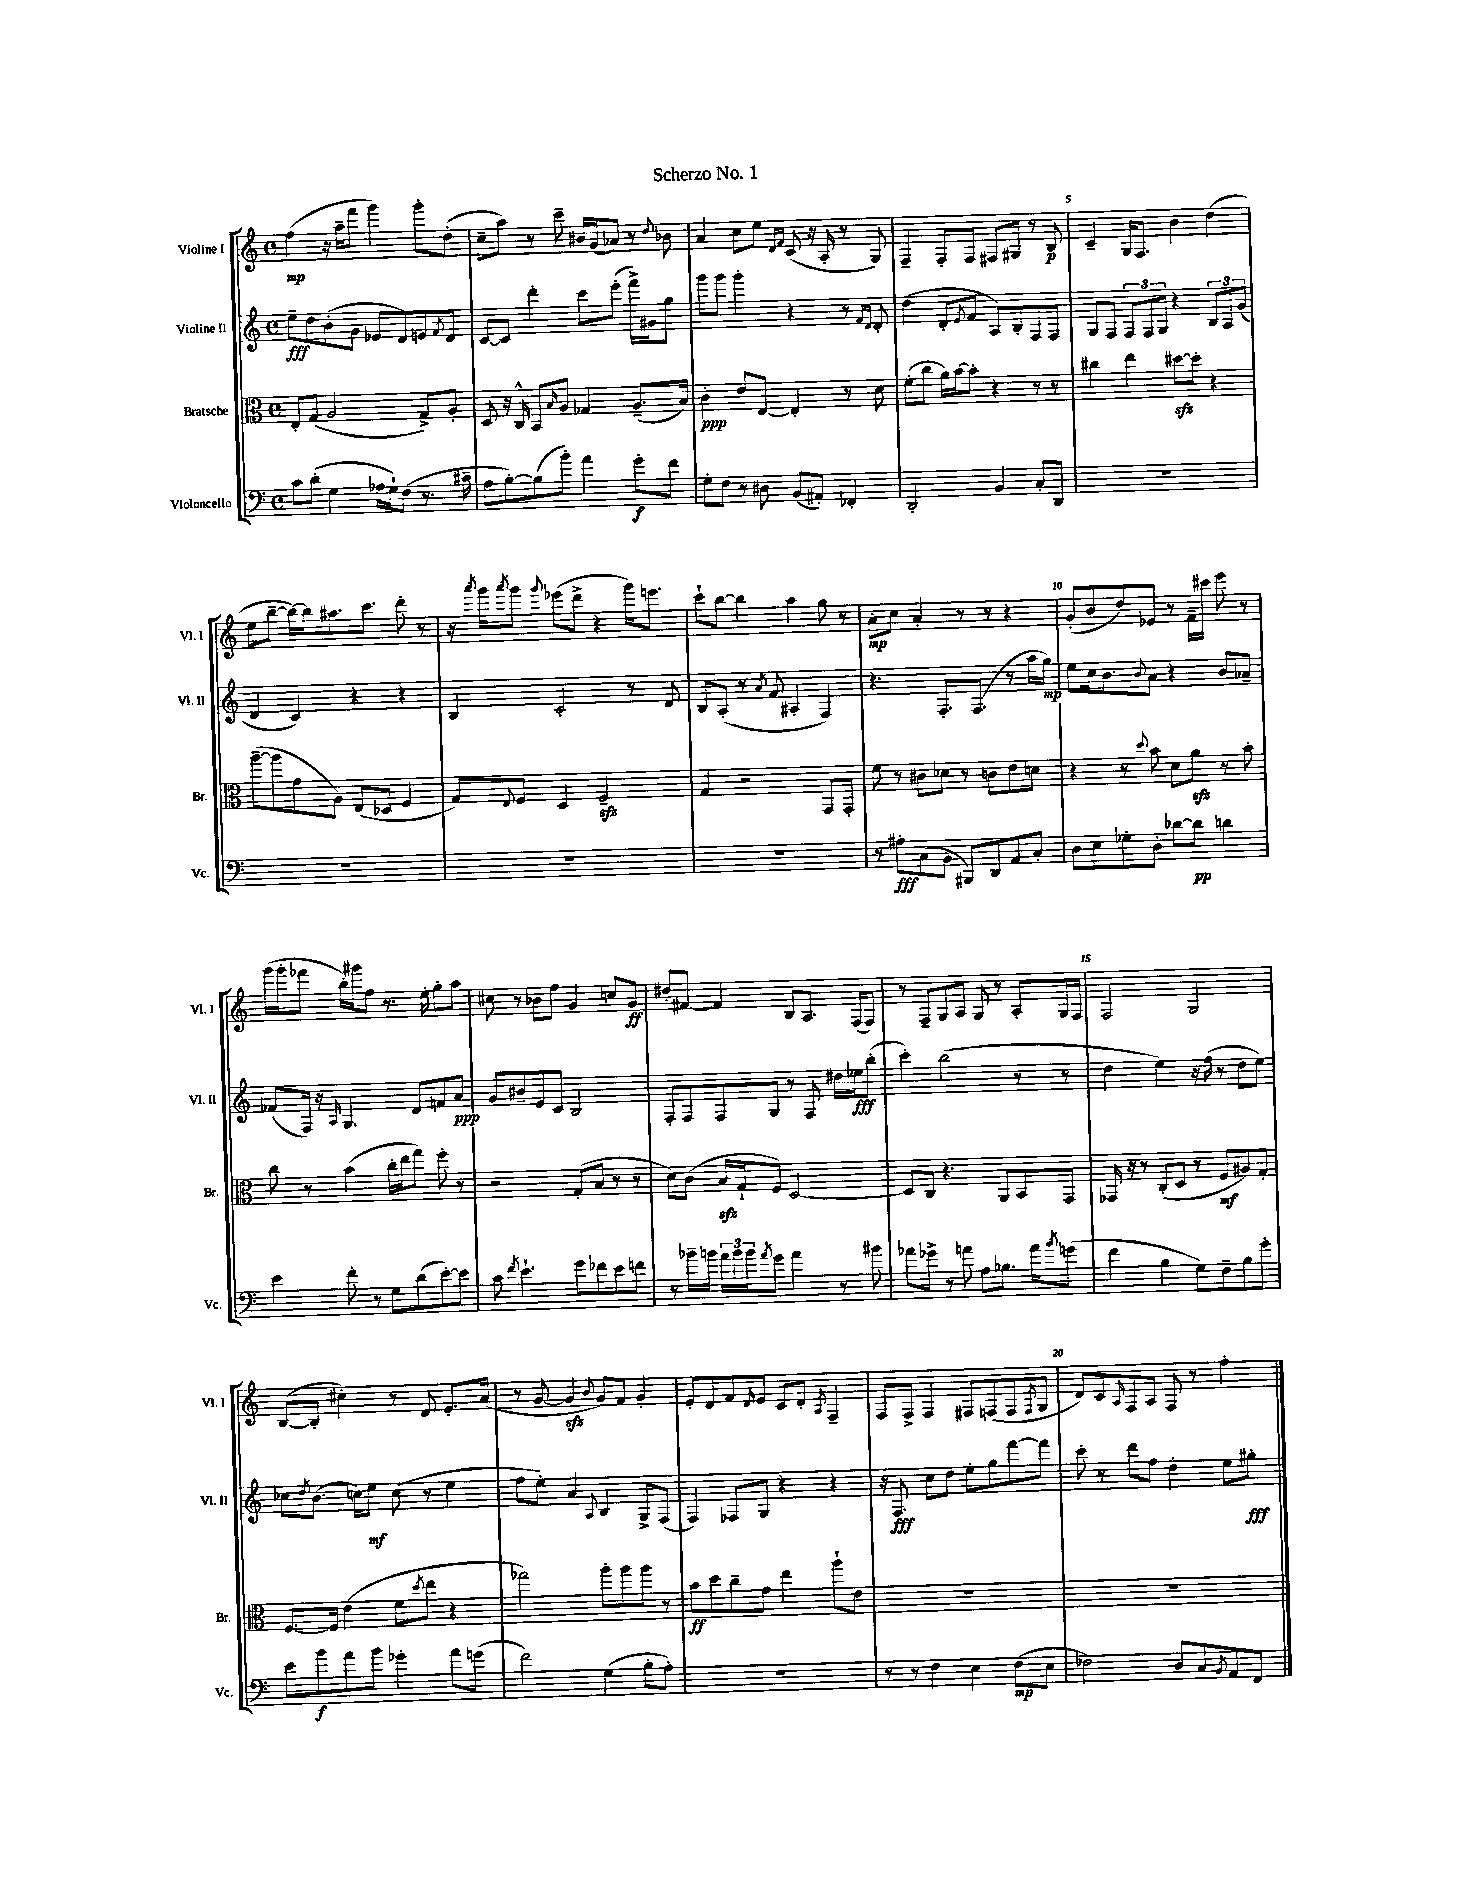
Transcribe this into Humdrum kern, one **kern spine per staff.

**kern	**dynam	**kern	**dynam	**kern	**dynam	**kern	**dynam
*part4	*part4	*part3	*part3	*part2	*part2	*part1	*part1
*staff4	*staff4	*staff3	*staff3	*staff2	*staff2	*staff1	*staff1
*I"Violoncello	*	*I"Bratsche	*	*I"Violine II	*	*I"Violine I	*
*I'Vc.	*	*I'Br.	*	*I'Vl. II	*	*I'Vl. I	*
*clefF4	*	*clefC3	*	*clefG2	*	*clefG2	*
*k[]	*	*k[]	*	*k[]	*	*k[]	*
*M4/4	*	*M4/4	*	*M4/4	*	*M4/4	*
*met(c)	*	*met(c)	*	*met(c)	*	*met(c)	*
=1	=1	=1	=1	=1	=1	=1	=1
8c\L	.	8E'/L	.	8ee~\L	fff	(4ff\	mp
(8d'\J	.	(8G/J	.	8dd\	.	.	.
4G\	.	2A/	.	(8b'\	.	16r	.
.	.	.	.	.	.	16aa~\KL	.
.	.	.	.	8g\J	.	8fff\J	.
16A-X\LL	.	.	.	8e-X/L	.	4ggg\)	.
16G`\J)	.	.	.	.	.	.	.
(8F\J	.	.	.	8d/)	.	.	.
8.r	.	8G^/L)	.	8en/	.	8ggg'\L	.
.	.	.	.	8qf/	.	.	.
.	.	8A'/J	.	8d/J	.	(8dd'\J	.
16c#X~\	.	.	.	.	.	.	.
=2	=2	=2	=2	=2	=2	=2	=2
8A\L	.	8D/	.	[8c/L	.	8cc~\L	.
[8B'\)	.	16r	.	8c/J]	.	8aa\J)	.
.	.	16C^^/	.	.	.	.	.
(8B\]	.	8BB/L	.	4ddd'\	.	8r	.
.	.	16qqB/	.	.	.	.	.
8b'\J)	.	8A/J	.	.	.	8ccc~\	.
4a\	.	4G-X/	.	8ccc\L	.	16b#X/LL	.
.	.	.	.	.	.	(16g/J	.
.	.	.	.	(8eee'\J	.	8a-X/J)	.
8g'\L	f	(8.A~/L	.	16fff^\LL)	.	8r	.
.	.	.	.	16g#X\J	.	.	.
.	.	.	.	.	.	8qqdd/	.
8f\J	.	.	.	8gg\J	.	8b-X\	.
.	.	16B/Jk)	.	.	.	.	.
=3	=3	=3	=3	=3	=3	=3	=3
8G'\L	.	4c'\	ppp	8ggg\L	.	4a/	.
8F\J	.	.	.	8ggg\J	.	.	.
8r	.	8e/L	.	4ggg'\	.	8cc\L	.
8D#X\	.	[8E/J	.	.	.	8ee\J	.
.	.	.	.	.	.	16qqd/LL	.
.	.	.	.	.	.	16qqf/JJ	.
(8BB/L	.	4E'/]	.	4r	.	(8c/	.
8AA#X'/J)	.	.	.	.	.	16r	.
.	.	.	.	.	.	16A'/	.
4FF-X'/	.	8r	.	8r	.	8r	.
.	.	.	.	16qqf/LL	.	.	.
.	.	.	.	16qqd/JJ	.	.	.
.	.	8d\	.	8d'/	.	8G/)	.
=4	=4	=4	=4	=4	=4	=4	=4
2DD'/	.	(8f'\L	.	(4dd\	.	4F~/	.
.	.	8cc\J	.	.	.	.	.
.	.	16a\LL)	.	8d'/L	.	8F'/L	.
.	.	[16b\J	.	.	.	.	.
.	.	.	.	8qe/	.	.	.
.	.	8b'\J]	.	8f/J	.	8F/J	.
4BB/	.	4r	.	8A/L)	.	8F#X/L	.
.	.	.	.	8B'/	.	8G#X/J	.
8C'/L	.	8r	.	8F/	.	8r	.
8DD/J	.	8r	.	8F/J	.	8B/	p
=5	=5	=5	=5	=5	=5	=5	=5
1r	.	4cc#X\	.	8G/L	.	4c~/	.
.	.	.	.	8F/J	.	.	.
.	.	4ee\	.	12F/L	.	16G/KL	.
.	.	.	.	.	.	8.F/J	.
.	.	.	.	12F/	.	.	.
.	.	.	.	12G/J	.	.	.
.	.	[8dd#Xzz\L	.	4r	.	4b\	.
.	.	8dd#'\J]	.	.	.	.	.
.	.	4r	.	12B/L	.	(4dd\	.
.	.	.	.	12A/	.	.	.
.	.	.	.	(12g/J	.	.	.
!!LO:LB:g=z
=6	=6	=6	=6	=6	=6	=6	=6
1r	.	([8aa~\L	.	4d/	.	8ee\L	.
.	.	8aa\]	.	.	.	[8bb~\J	.
.	.	8g\	.	4c/)	.	16bb\LL_)	.
.	.	.	.	.	.	16bb\J]	.
.	.	8A\J)	.	.	.	8.aa#X\	.
.	.	(8E/L	.	4r	.	.	.
.	.	.	.	.	.	8.ccc\J	.
.	.	8D-X/J	.	.	.	.	.
.	.	4F/	.	4r	.	8ddd'\	.
.	.	.	.	.	.	8r	.
=7	=7	=7	=7	=7	=7	=7	=7
1r	.	8G/L)	.	4B/	.	16r	.
.	.	.	.	.	.	8qaaa/	.
.	.	.	.	.	.	16ggg\KL	.
.	.	8qqE/	.	.	.	8qaaa/	.
.	.	8F/J	.	.	.	8ggg\J	.
.	.	.	.	.	.	8qqggg/	.
.	.	4D/	.	2c'/	.	(8eee-X\L	.
.	.	.	.	.	.	8ddd^\J	.
.	.	2Fzz~/	.	.	.	4r	.
.	.	.	.	8r	.	16ggg\KL)	.
.	.	.	.	.	.	8.eeen\J	.
.	.	.	.	8d/	.	.	.
=8	=8	=8	=8	=8	=8	=8	=8
1r	.	4G/	.	8B/L	.	8ccc`\L	.
.	.	.	.	(8A'/J	.	[8bb\J	.
.	.	2r	.	8r	.	4bb\]	.
.	.	.	.	8qa/	.	.	.
.	.	.	.	8f/	.	.	.
.	.	.	.	4A#X'/	.	4aa\	.
.	.	8GG/L	.	4F/)	.	8gg\	.
.	.	8GG'/J	.	.	.	8r	.
=9	=9	=9	=9	=9	=9	=9	=9
8r	.	8f\	.	4.r	.	8a'\L	mp
8A#X'\L	fff	8r	.	.	.	8cc\J	.
(8C\	.	8c#X\L	.	.	.	4a'/	.
8BB\J	.	8d-X\J	.	8.F'/L	.	.	.
8BBB#X/L)	.	8r	.	.	.	8r	.
.	.	.	.	(8.F/J	.	.	.
8DD/	.	8cn\L	.	.	.	8r	.
8AA/	.	8e\	.	8r	.	4r	.
8C'/J	.	8dn\J	.	16aa\LL	.	.	.
.	.	.	.	16gg\JJ)	mp	.	.
=10	=10	=10	=10	=10	=10	=10	=10
8D\L	.	4r	.	8ee\L	.	(8g'/L	.
8E\	.	.	.	16cc\k	.	8b/	.
.	.	.	.	8.b\	.	.	.
8G-X'\	.	8r	.	.	.	8dd/)	.
.	.	8qqdd/	.	8qqb/	.	.	.
8D'\J	.	8b\	.	8a\J	.	8e-X/J	.
[8d-X\L	.	8d\L	.	4r	.	8r	.
8d-\J]	pp	8azz\J	.	.	.	16f~\LL	.
.	.	.	.	.	.	16ccc#X\JJ	.
4dn\	.	8r	.	8b/L	.	8eee\	.
.	.	8b'\	.	8a-X~/J	.	8r	.
!!LO:LB:g=z
=11	=11	=11	=11	=11	=11	=11	=11
4e\	.	8cc\	.	(8f-X/L	.	(16ggg\LL	.
.	.	.	.	.	.	16ggg'\J	.
.	.	8r	.	16F/Jk)	.	8fff-X\J	.
.	.	.	.	16r	.	.	.
.	.	.	.	16qqA/	.	.	.
8f'\	.	(4b\	.	4.G/	.	16bb'\LL)	.
.	.	.	.	.	.	16ggg#X\J	.
8r	.	.	.	.	.	8ff\J	.
8G\L	.	16cc'\LL	.	.	.	8.r	.
.	.	16ee\J	.	.	.	.	.
(8d\	.	8gg\J)	.	8d/L	.	.	.
.	.	.	.	.	.	16ee'\	.
[8e'\)	.	8ff'\	.	8fn/	.	8gg'\L	.
8e\J]	.	8r	.	8a/J	ppp	8aa\J	.
=12	=12	=12	=12	=12	=12	=12	=12
8c\	.	2r	.	8g/L	.	8cc#X\	.
8qf/	.	.	.	.	.	.	.
4.e`\	.	.	.	8b#X~/	.	8r	.
.	.	.	.	8e/	.	8b-X\L	.
.	.	.	.	8c/J	.	8ff\J	.
8g\L	.	(8G'/L	.	2B/	.	4g/	.
8f-X\	.	8B/J	.	.	.	.	.
8e\	.	8r	.	.	.	8ccn/L	.
8fn\J	.	8r	.	.	.	8g/J	ff
=13	=13	=13	=13	=13	=13	=13	=13
8r	.	8d\L)	.	8F'/L	.	8dd#X'/L	.
16b-X~\LL	.	(8c\J	.	8F/	.	[8f#X/J	.
16bn\JJ	.	.	.	.	.	.	.
24a\LL	.	16Bzz/LL	.	8F/	.	4f#/]	.
24b\	.	.	.	.	.	.	.
.	.	16G`/J	.	.	.	.	.
24b\J	.	.	.	.	.	.	.
8qa/	.	.	.	.	.	.	.
8g\J	.	8F/J)	.	8G/J	.	.	.
4a\	.	[2D/	.	8r	.	8B/L	.
.	.	.	.	8F/	.	8.A/J	.
8r	.	.	.	16dd#X\LL	.	.	.
.	.	.	.	16ee-X\J	fff	(16F/KL	.
8b#X\	.	.	.	(8bb'\J	.	8F/J)	.
=14	=14	=14	=14	=14	=14	=14	=14
8a-X\L	.	8D/L]	.	4ccc'\)	.	8r	.
8g-X^\J	.	8C/J	.	.	.	8F~/L	.
8r	.	4.r	.	(2bb\	.	8G/	.
8an\	.	.	.	.	.	8A/J	.
8A\L	.	.	.	.	.	8G/	.
8.B-X\J	.	8AA/L	.	.	.	8r	.
.	.	8BB/	.	8r	.	8A'/L	.
16a\KL	.	.	.	.	.	.	.
8qb/	.	.	.	.	.	.	.
(8gn\J	.	8GG/J	.	8r	.	16G/L	.
.	.	.	.	.	.	16F/JJ	.
=15	=15	=15	=15	=15	=15	=15	=15
4f\	.	16GG-X/	.	4dd\	.	2F/	.
.	.	16r	.	.	.	.	.
.	.	8r	.	.	.	.	.
4B\	.	(8C'/L	.	4ee\)	.	.	.
.	.	8D/J	.	.	.	.	.
8G\L)	.	8r	.	16r	.	2G/	.
.	.	.	.	(16ff\	.	.	.
8F~\	.	8F/L	mf	8r	.	.	.
8B\	.	8A#X/)	.	8dd\L	.	.	.
8g'\J	.	8G'/J	.	8ee\J)	.	.	.
!!LO:LB:g=z
=16	=16	=16	=16	=16	=16	=16	=16
8e\L	.	[8.F/L	.	8cc-X\L	.	([8B/L	.
.	.	.	.	8qdd/	.	.	.
8b\	f	.	.	(8.b\J	.	8B'/J]	.
.	.	16F/Jk]	.	.	.	.	.
8a\	.	(4e\	.	.	.	4cc#X'\)	.
.	.	.	.	16ccn\KL)	.	.	.
8b\J	.	.	.	8ee\J	mf	.	.
4g-X'\	.	8f\L	.	(8cc\	.	8r	.
.	.	8qdd/	.	.	.	.	.
.	.	8ee\J	.	8r	.	8d/	.
8a\L	.	4r	.	4ee\	.	8.e'/L	.
(8gn\J	.	.	.	.	.	.	.
.	.	.	.	.	.	(16a/Jk	.
=17	=17	=17	=17	=17	=17	=17	=17
2f\)	.	2gg-X\)	.	8ff\L	.	8r	.
.	.	.	.	8ee'\J)	.	[8g/	.
.	.	.	.	4a/	.	4gzz/]	.
.	.	.	.	8qqA/	.	8qqb/	.
(4G\	.	8aa'\L	.	4B/	.	8g/L)	.
.	.	8aa\	.	.	.	8f/J	.
8B'\L	.	8aa\J	.	8G^/L	.	4g'/	.
8A'\J)	.	8r	.	(8F/J	.	.	.
=18	=18	=18	=18	=18	=18	=18	=18
1r	.	8b\L	ff	4F/)	.	8e'/L	.
.	.	8dd\	.	.	.	8d/	.
.	.	8cc~\	.	8F-X/L	.	8f/	.
.	.	.	.	.	.	16qqd/	.
.	.	8g\J	.	8G/J	.	8e/J	.
.	.	4ee\	.	4r	.	8c/L	.
.	.	.	.	.	.	8d'/J	.
.	.	.	.	.	.	8qA/	.
.	.	8aa`\L	.	4r	.	4F~/	.
.	.	8e\J	.	.	.	.	.
=19	=19	=19	=19	=19	=19	=19	=19
8r	.	1r	.	16r	.	8F/L	.
.	.	.	.	8.F/	fff	.	.
8r	.	.	.	.	.	8F^/J	.
4F\	.	.	.	8cc\L	.	4F/	.
.	.	.	.	8dd\J	.	.	.
4E\	.	.	.	8ee'\L	.	8F#X/L	.
.	.	.	.	8gg\	.	(8Fn/	.
(8F\L	mp	.	.	[8fff\	.	8F/	.
.	.	.	.	.	.	8qF/	.
8E\J	.	.	.	8fff\J]	.	8G/J	.
=20	=20	=20	=20	=20	=20	=20	=20
2F-X\)	.	1r	.	8ccc'\	.	8d/L)	.
.	.	.	.	8r	.	8c/	.
.	.	.	.	.	.	16qqA/	.
.	.	.	.	8ddd\L	.	8F/	.
.	.	.	.	8ff\J	.	8A/J	.
8D/L	.	.	.	4dd'\	.	8F/	.
8C/	.	.	.	.	.	8r	.
8qBB/	.	.	.	.	.	.	.
8AA/	.	.	.	8ee\L	.	4ff'\	.
8FF/J	.	.	.	8gg#X'\J	fff	.	.
==	==	==	==	==	==	==	==
*-	*-	*-	*-	*-	*-	*-	*-
